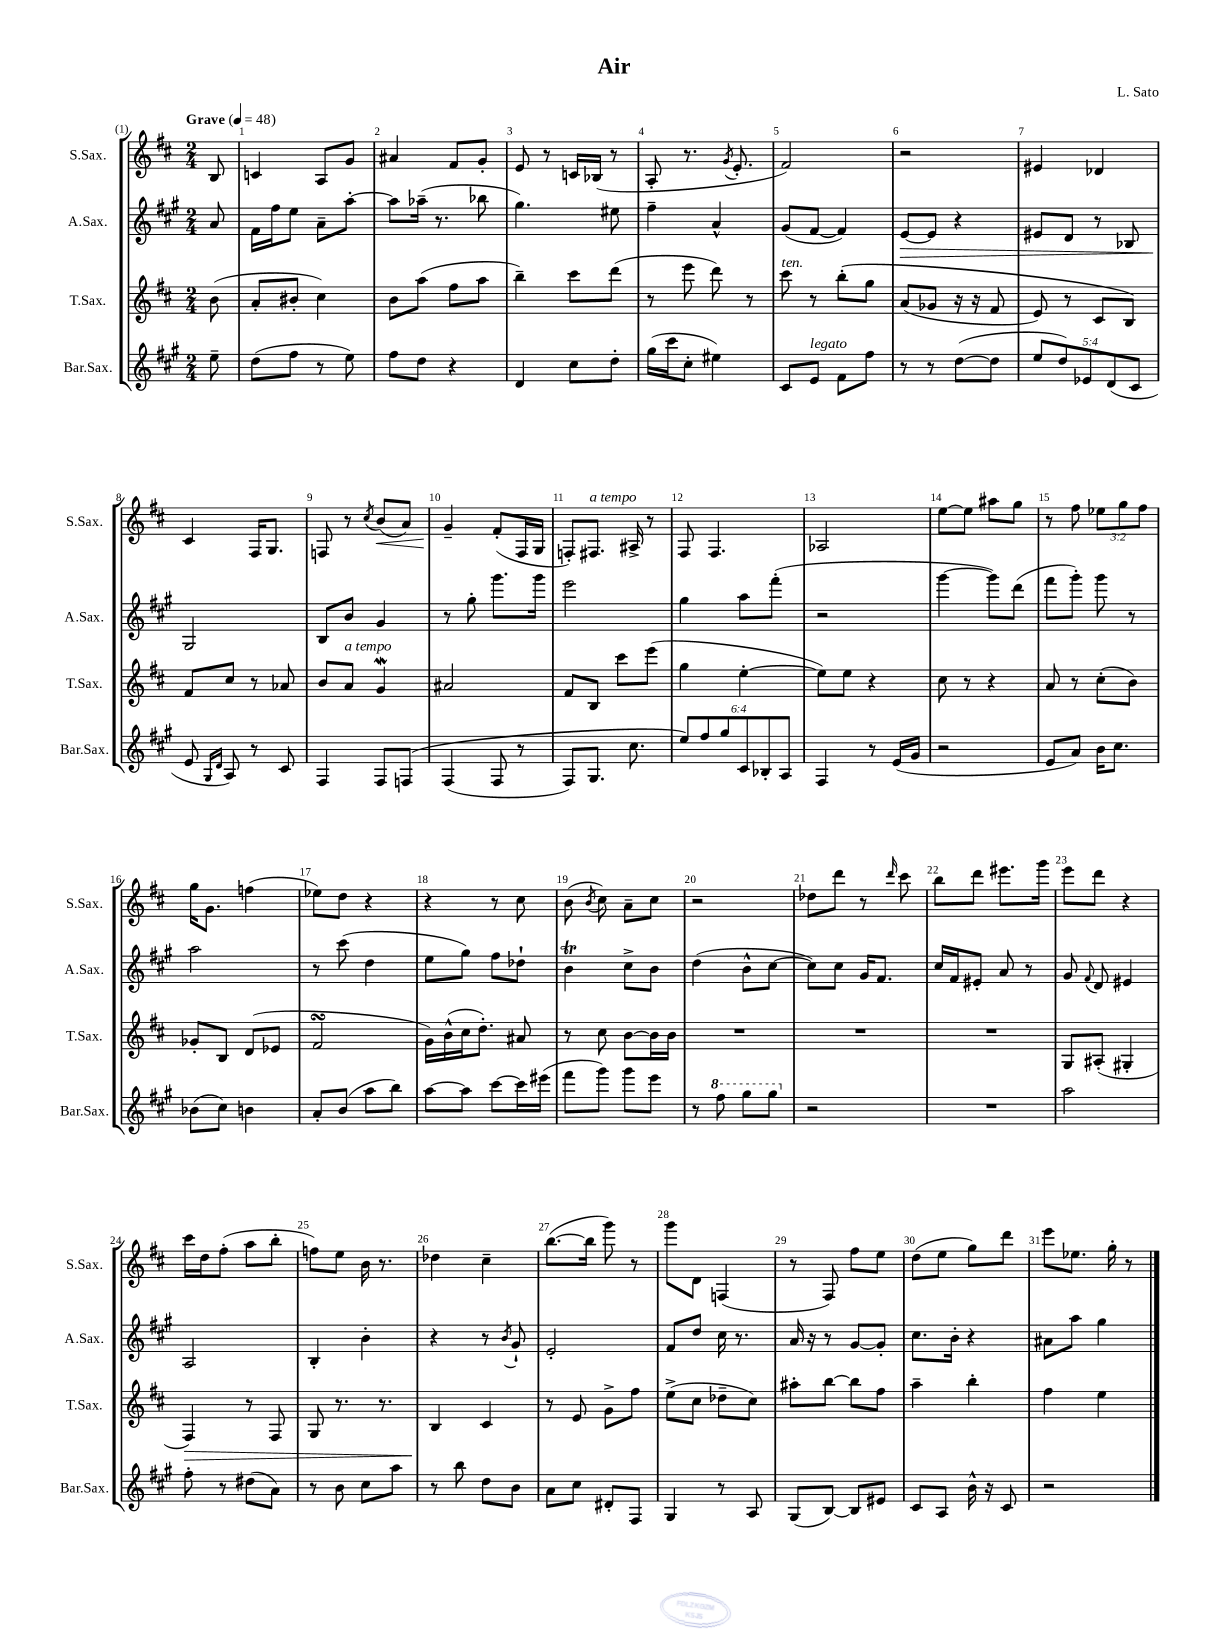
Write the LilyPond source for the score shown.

\header { title = "Air" composer = "L. Sato" }
<<
\new StaffGroup <<
\new Staff = "s0" \with { instrumentName = "S.Sax." shortInstrumentName = "S.Sax." } {
    \clef treble \key d \major \numericTimeSignature \time 2/4 \override Staff.TupletNumber.text = #tuplet-number::calc-fraction-text \partial 8 \tempo "Grave" 4 = 48
    \autoBeamOff b8 |
    c'4 a8[ g'8] |
    ais'4 fis'8[ g'8]-. |
    e'8 r8 c'16[ bes16]( r8 |
    a8-. r8. \acciaccatura { g'8 } e'8.-. |
    fis'2) |
    r2 |
    eis'4 des'4 |
    cis'4 fis16[ g8.] |
    f8 r8 \acciaccatura { cis''8 } b'8[\<( a'8]) |
    g'4--\! fis'8[-.( fis16 g16] |
    f8[-.) fis8.]^\markup { \italic "a tempo" } ais16-> r8 |
    fis8 fis4. |
    aes2 |
    e''8[~ e''8] ais''8[ g''8] |
    r8 fis''8 \tuplet 3/2 { ees''8[ g''8 fis''8] } |
    g''16[ g'8.] f''4( |
    ees''8[) d''8] r4 |
    r4 r8 cis''8 |
    b'8( \acciaccatura { b'8 } cis''8) a'8[-- cis''8] |
    r2 |
    des''8[ d'''8] r8 \grace { d'''16 } cis'''8 |
    b''8[ d'''8] eis'''8.[ g'''16] |
    e'''8[ d'''8] r4 |
    cis'''16[ d''16 fis''8]-.( a''8[ b''8]-. |
    f''8[) e''8] b'16 r8. |
    des''4 cis''4-- |
    b''8.[~( b''16] g'''8) r8 |
    g'''8[ d'8] f4( |
    r8 fis8) fis''8[ e''8] |
    d''8[( e''8] g''8[) d'''8] |
    e'''8[ ees''8.] g''16-. r8 \bar "|." |
}
\new Staff = "s1" \with { instrumentName = "A.Sax." shortInstrumentName = "A.Sax." } {
    \clef treble \key a \major \numericTimeSignature \time 2/4 \partial 8
    \autoBeamOff a'8 |
    fis'16[ fis''16 e''8] a'8[-- a''8]~-. |
    a''8[ aes''16]--( r8. bes''8 |
    gis''4.) eis''8 |
    fis''4-- a'4-^ |
    gis'8[( fis'8]~ fis'4) |
    e'8[~\> e'8] r4 |
    eis'8[ d'8] r8 bes8 |
    gis2\! |
    b8[ b'8] gis'4 |
    r8 gis''8-. gis'''8.[ gis'''16] |
    e'''2 |
    gis''4 a''8[ fis'''8]-.( |
    r2 |
    gis'''4~ gis'''8[) d'''8]( |
    fis'''8[ gis'''8]-.) gis'''8 r8 |
    a''2 |
    r8 cis'''8( d''4 |
    e''8[ gis''8]) fis''8[ des''8]-! |
    b'4\trill cis''8[-> b'8] |
    d''4( b'8[-^ cis''8]~ |
    cis''8[) cis''8] gis'16[ fis'8.] |
    cis''16[ fis'16 eis'8]-. a'8 r8 |
    gis'8 \appoggiatura { fis'8 } d'8 eis'4 |
    a2 |
    b4-. b'4-. |
    r4 r8 \acciaccatura { b'8 } gis'8-! |
    e'2-. |
    fis'8[ d''8] cis''16 r8. |
    a'16 r16 r8 gis'8[~ gis'8]-. |
    cis''8.[ b'16]-. r4 |
    ais'8[ a''8] gis''4 \bar "|." |
}
\new Staff = "s2" \with { instrumentName = "T.Sax." shortInstrumentName = "T.Sax." } {
    \clef treble \key d \major \numericTimeSignature \time 2/4 \partial 8
    \autoBeamOff b'8( |
    a'8[-. bis'8]-. cis''4) |
    b'8[ a''8]( fis''8[ a''8] |
    b''4--) cis'''8[ d'''8]( |
    r8 e'''8 d'''8) r8 |
    cis'''8^\markup { \italic "ten." } r8 b''8[-.\( g''8] |
    a'8[( ges'8] r16 r16 fis'8 |
    e'8) r8 cis'8[ b8]\) |
    fis'8[ cis''8] r8 aes'8 |
    b'8[ a'8]^\markup { \italic "a tempo" } g'4\mordent |
    ais'2 |
    fis'8[ b8] cis'''8[ e'''8]( |
    g''4 e''4~-. |
    e''8[) e''8] r4 |
    cis''8 r8 r4 |
    a'8 r8 cis''8[-.( b'8]) |
    ges'8[-. b8] d'8[( ees'8] |
    fis'2\turn |
    g'16[) b'16-^( cis''16 d''8.]-.) ais'8 |
    r8 cis''8 b'8[~ b'16 b'16] |
    R2 |
    R2 |
    R2 |
    g8[ ais8]-.( gis4-. |
    fis4\>) r8 fis8 |
    g8 r8. r8. |
    b4\! cis'4 |
    r8 e'8 g'8[-> fis''8] |
    e''8[->( cis''8] des''8[-- cis''8]) |
    ais''8[-. b''8]~ b''8[ fis''8] |
    a''4-- b''4-. |
    fis''4 e''4 \bar "|." |
}
\new Staff = "s3" \with { instrumentName = "Bar.Sax." shortInstrumentName = "Bar.Sax." } {
    \clef treble \key a \major \numericTimeSignature \time 2/4 \override Staff.TupletNumber.text = #tuplet-number::calc-fraction-text \partial 8
    \autoBeamOff e''8-- |
    d''8[( fis''8] r8 e''8) |
    fis''8[ d''8] r4 |
    d'4 cis''8[ d''8]-. |
    gis''16[( cis'''16 cis''8]-. eis''4) |
    cis'8[ e'8]^\markup { \italic "legato" } fis'8[ fis''8] |
    r8 r8 d''8[~( d''8] |
    \tuplet 5/4 { e''8[ d''8) ees'8 d'8( cis'8] } |
    e'8 \grace { gis16[ d'16] } a8) r8 cis'8 |
    fis4 fis8[ f8]\( |
    fis4( fis8 r8 |
    fis8[) gis8.] cis''8. |
    \tuplet 6/4 { e''8[\) fis''8 gis''8 cis'8 bes8-. a8] } |
    fis4 r8 e'16[( gis'16] |
    r2 |
    e'8[ a'8]) b'16[ cis''8.] |
    bes'8[( cis''8]) b'4 |
    a'8[-. b'8]( a''8[ b''8]) |
    a''8[~ a''8] cis'''8[~ cis'''16 eis'''16]( |
    fis'''8[ gis'''8]) gis'''8[ e'''8] |
    r8 \ottava #1 fis'''8 gis'''8[ gis'''8] \ottava #0 |
    r2 |
    R2 |
    a''2 |
    fis''8-. r8 dis''8[( a'8]) |
    r8 b'8 cis''8[ a''8] |
    r8 b''8 d''8[ b'8] |
    a'8[ cis''8] dis'8[-. fis8] |
    gis4 r8 a8 |
    gis8[( b8]~) b8[ eis'8] |
    cis'8[ a8] b'16-^ r16 cis'8 |
    r2 \bar "|." |
}
>>
>>
\layout { \context { \Score \override BarNumber.break-visibility = ##(#f #t #t) barNumberVisibility = #all-bar-numbers-visible } }
